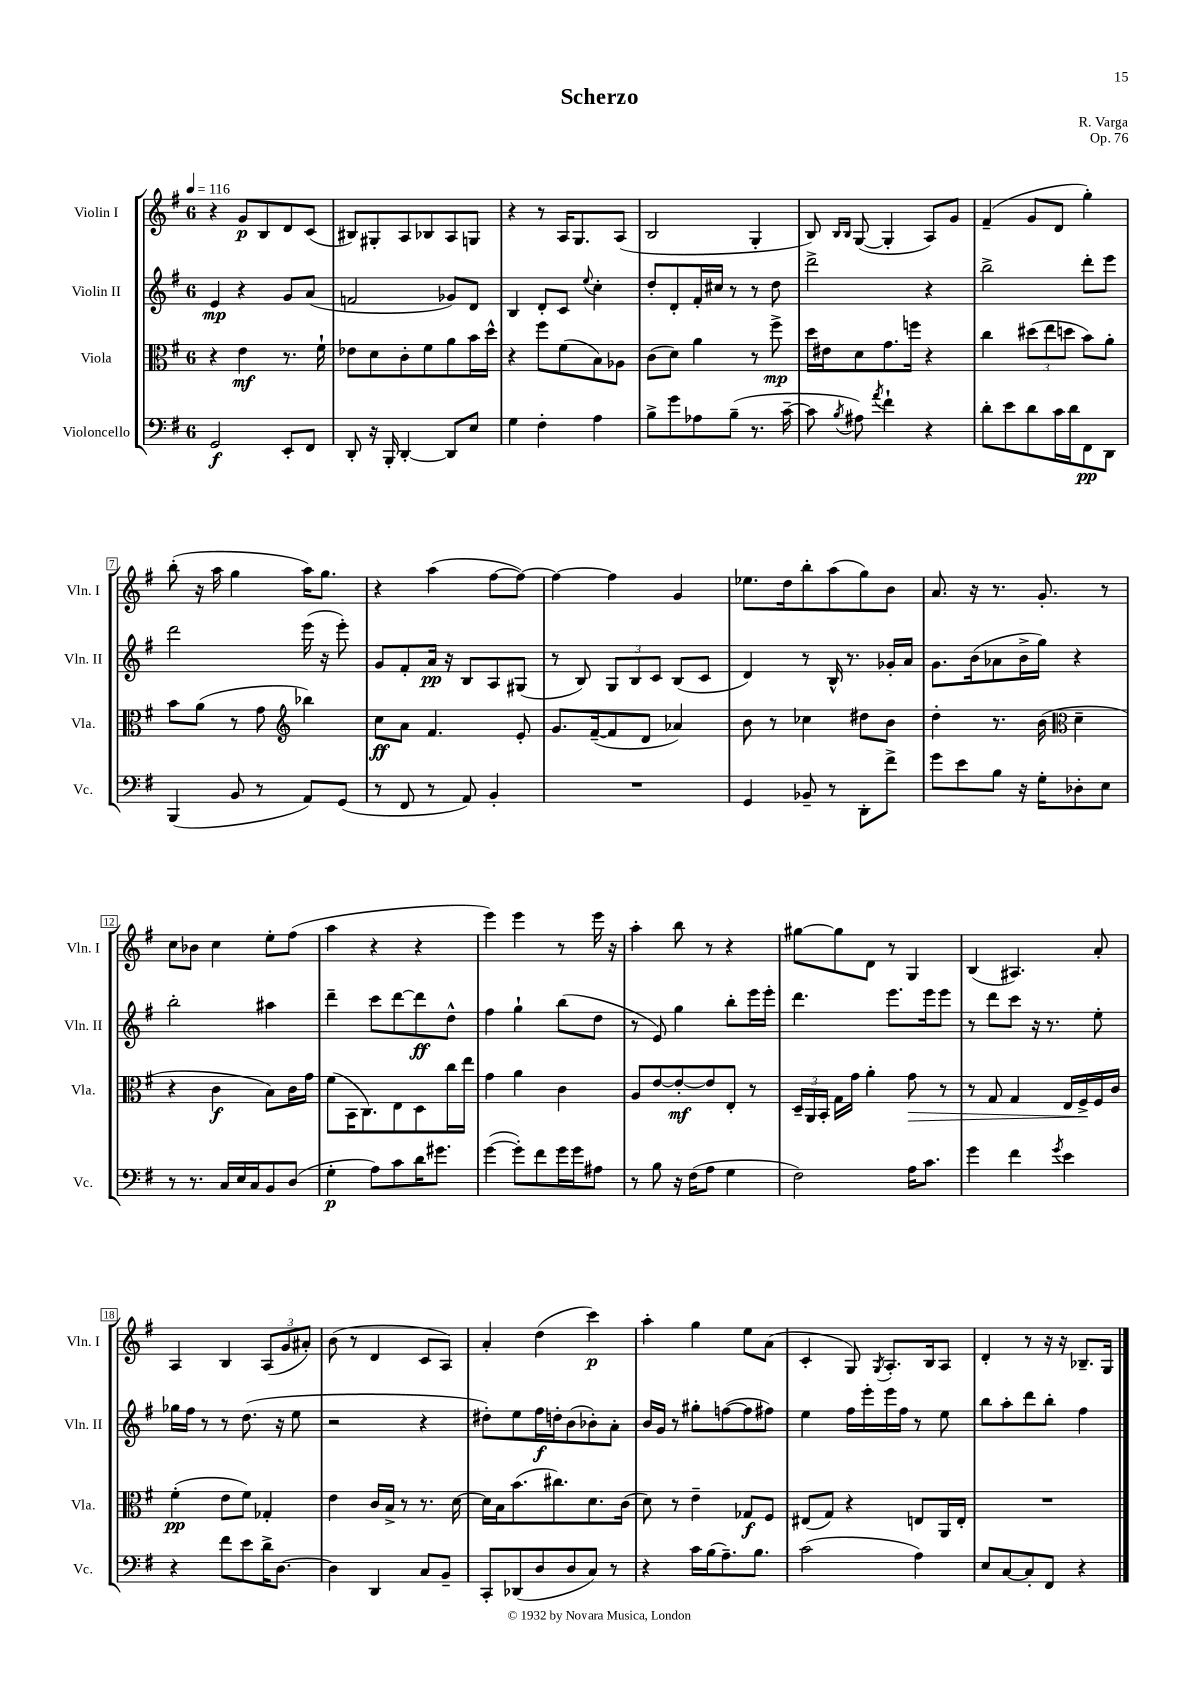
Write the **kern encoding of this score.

**kern	**kern	**kern	**kern
*staff4	*staff3	*staff2	*staff1
*clefF4	*clefC3	*clefG2	*clefG2
*k[f#]	*k[f#]	*k[f#]	*k[f#]
*M6/8	*M6/8	*M6/8	*M6/8
*MM116	*MM116	*MM116	*MM116
2GG	4r	4e	4r
.	4e	4r	8g
.	.	.	8B
8EE'	8.r	8g	8d
8FF#	.	(8a	(8c
.	16f#`	.	.
=	=	=	=
8DD'	8e-	2f	8B#)
16r	8d	.	8G#'
16BBB'	.	.	.
[4DD'	8c'	.	8A
.	8f#	.	8B-
8DD]	8a	8g-)	8A
8E	16b	8d	8G
.	16dd^^	.	.
=	=	=	=
4G	4r	4B	4r
4F#'	8ff#	8d'	8r
.	(8f#	8c	16A
.	.	.	8.G
.	.	8qqee	.
4A	8B)	4cc'	.
.	8A-	.	(8A
=	=	=	=
8B^	(8c	8dd'	2B
8g	8d)	8d'	.
8A-	4a	16f#'	.
.	.	16cc#	.
(8B~	.	8r	.
8.r	8r	8r	4G'
.	8ff#^	8dd	.
[16c~	.	.	.
=	=	=	=
8c]	16dd	2ddd^	8B)
.	16e#	.	.
.	.	.	16qqB
8qB	.	.	16qqB
8A#)	8d	.	([8G
8qa	.	.	.
4f#`	8.g	.	4G']
.	16ff	.	.
4r	4r	4r	8A)
.	.	.	8g
=	=	=	=
8d'	4cc	2bb^	(4f#~
8e	.	.	.
8d	(12dd#	.	8g
.	12ee	.	.
16c	.	.	8d
.	12dd	.	.
16d	.	.	.
8FF#	8b)	8ddd'	4gg')
8DD	8a'	8eee	.
=	=	=	=
(4BBB	8b	2ddd	(8bb'
.	(8a	.	16r
.	.	.	16aa
8BB	8r	.	4gg
8r	8g	.	.
*	*clefG2	*	*
8AA)	4bb-)	(16eee	16aa)
.	.	16r	8.gg
(8GG	.	8eee')	.
=	=	=	=
8r	8cc	8g	4r
8FF#	8a	8f#'	.
8r	4.f#	16a	(4aa
.	.	16r	.
8AA)	.	8B	.
4BB'	.	8A	[8ff#
.	8e'	(8G#	8ff#_)
=	=	=	=
2.r	8.g	8r	4ff#_
.	.	8B)	.
.	([16f#~	.	.
.	8f#]	12G	4ff#]
.	.	12B	.
.	8d	.	.
.	.	12c	.
.	4a-)	(8B	4g
.	.	8c	.
=	=	=	=
4GG	8b	4d)	8.ee-
.	8r	.	.
.	.	.	16dd
8BB-~	4cc-	8r	8bb'
8r	.	16B^^	(8aa
.	.	8.r	.
8DD'	8dd#	.	8gg)
8f#^	8b	16g-'	8b
.	.	16a	.
=	=	=	=
8g	4dd'	8.g	8.a
8e	.	.	.
.	.	(16b	16r
8B	8.r	8a-	8.r
16r	.	16b^	.
16G'	(16b	16gg)	8.g'
*	*clefC3	*	*
8D-'	4d~	4r	.
8E	.	.	8r
=	=	=	=
8r	4r	2bb'	8cc
8.r	.	.	8b-
.	4c	.	4cc
16C	.	.	.
16E	.	.	.
16C	.	.	.
8BB	8B)	4aa#	8ee'
(8D	16c	.	(8ff#
.	16g	.	.
=	=	=	=
4G'	(8f#	4ddd~	4aa
.	16BB	.	.
.	8.C)	.	.
8A)	.	8ccc	4r
8c	8E	[8ddd	.
16d	8D	8ddd]	4r
8.g#	.	.	.
.	16cc	8dd^^	.
.	16ee	.	.
=	=	=	=
([4g	4g	4ff#	4eee)
8g'])	4a	4gg`	4eee
8f#	.	.	.
16g	4c	(8bb	8r
16g	.	.	.
8A#	.	8dd	16eee
.	.	.	16r
=	=	=	=
8r	8A	8r	4aa'
8B	[8e	8e)	.
16r	8e'_	4gg	8bb
(16F#	.	.	.
8A	8e]	.	8r
4G	8E'	8bb'	4r
.	8r	16eee	.
.	.	16eee'	.
=	=	=	=
2F#)	24D~	4.ddd	[8gg#
.	24AA	.	.
.	24BB'	.	.
.	16G	.	8gg#]
.	16g	.	.
.	4a'	.	8d
.	.	8.eee	8r
16A	8g	.	4G
8.c	.	16eee	.
.	8r	8eee	.
=	=	=	=
4g	8r	8r	(4B
.	8G	8ddd	.
4f#	4G	8ccc	4.A#)
.	.	16r	.
.	.	8.r	.
8qg	.	.	.
4e	16E	.	.
.	16F#^	.	.
.	16F#	8ee'	8a'
.	16c	.	.
=	=	=	=
4r	(4f#'	16gg-	4A
.	.	16ff#	.
.	.	8r	.
8f#	8e	8r	4B
8e	8f#)	(8.dd	.
16d^	4G-'	.	(12A
[8.D	.	16r	.
.	.	.	12g
.	.	8ee	.
.	.	.	12a#')
=	=	=	=
4D]	4e	2r	(8b
.	.	.	8r
4DD	16c	.	4d
.	16B^	.	.
.	8r	.	.
8C	8.r	4r	8c
8BB~	.	.	8A)
.	[16d	.	.
=	=	=	=
8CC'	16d]	8dd#')	4a'
.	16B	.	.
(8DD-	(8.b	8ee	.
8D	.	16ff#	(4dd
.	8.cc#)	16dd'	.
8D	.	(8b	.
8C)	8.d	8b-')	4ccc)
8r	.	8a'	.
.	(16c	.	.
=	=	=	=
4r	8d)	16b	4aa'
.	.	16g	.
.	8r	8r	.
16c	4e~	8gg#'	4gg
(16B	.	.	.
8.A~)	.	([8ff	.
.	8G-	8ff]	8ee
8.B	.	.	.
.	8F#	8ff#)	(8a
=	=	=	=
(2c	(8E#	4ee	4c'
.	8G)	.	.
.	4r	16ff#	8G)
.	.	16eee'	.
.	.	.	8qG
.	.	16eee	8.A'
.	.	16ff#	.
4A)	8E	8r	.
.	.	.	16B
.	16AA	8ee	8A
.	16E'	.	.
=	=	=	=
8E	2.r	8bb	4d'
[8C	.	8aa'	.
8C']	.	8ddd	8r
8FF#	.	8bb'	16r
.	.	.	16r
4r	.	4ff#	8.B-~
.	.	.	16G
==	==	==	==
*-	*-	*-	*-
